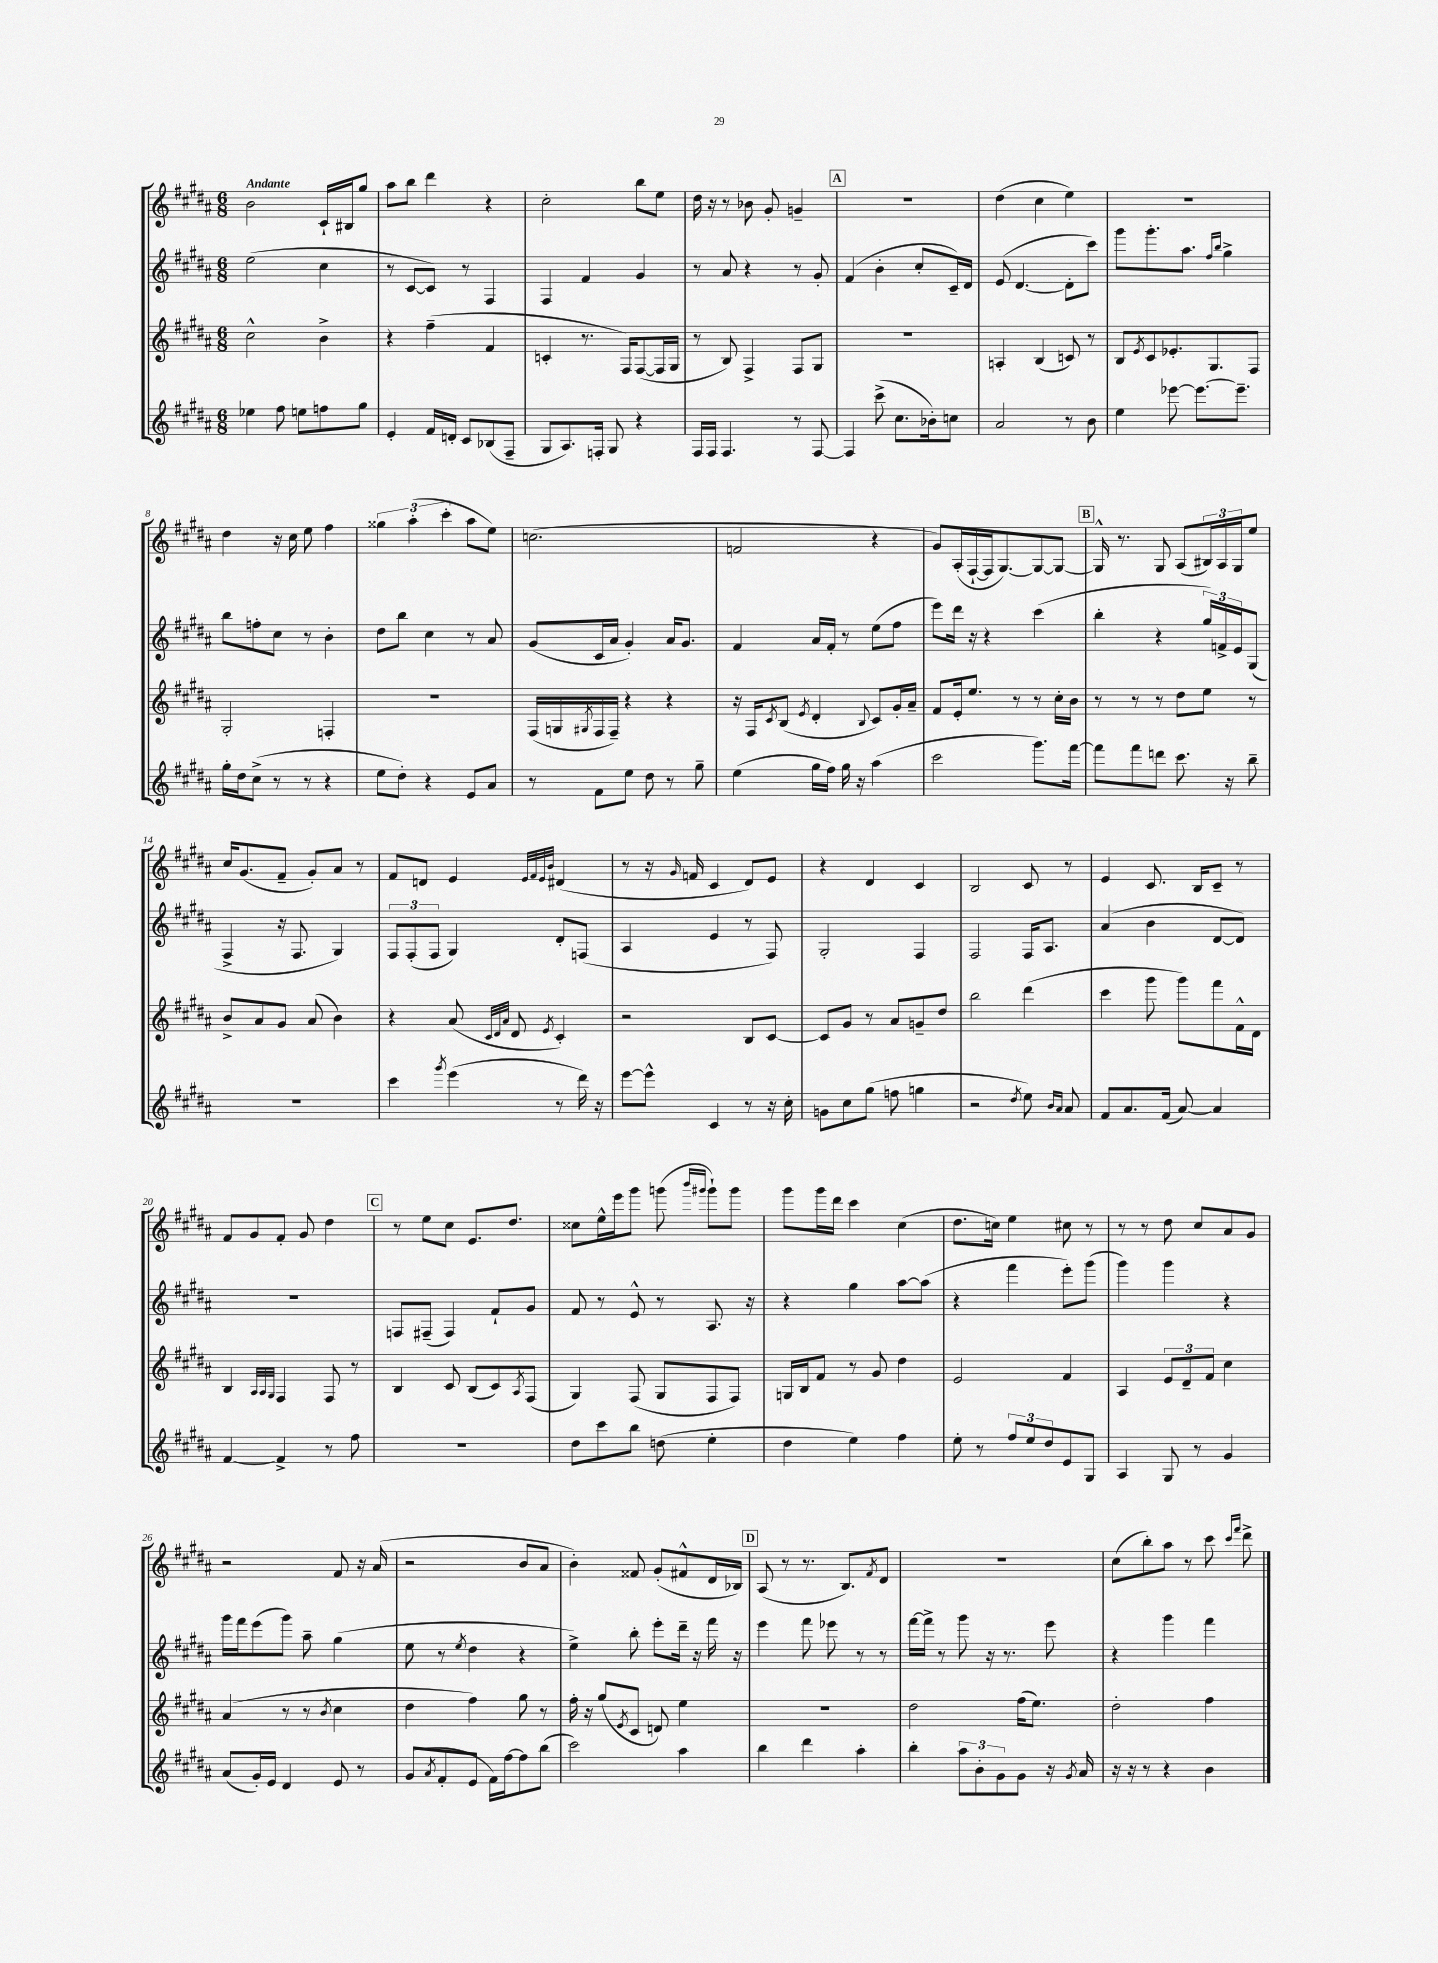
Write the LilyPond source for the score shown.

<<
\new StaffGroup <<
\new Staff = "s0" {
    \clef treble \key b \major \numericTimeSignature \time 6/8 \tempo "Andante"
    b'2 cis'16-! bis16 gis''8 |
    ais''8 b''8 dis'''4 r4 |
    cis''2-. b''8 e''8 |
    dis''16 r16 r8 bes'8 gis'8-. g'4-- |
    \mark \markup { \box "A" } R2. |
    dis''4( cis''4 e''4) |
    R2. |
    dis''4 r16 cis''16 e''8 fis''4 |
    \tuplet 3/2 { gisis''4 ais''4-.( cis'''4-. } ais''8 e''8) |
    c''2.( |
    f'2 r4 |
    gis'8) ais16-.( fis16~-! fis16 gis8.~) gis8~ gis8~ |
    \mark \markup { \box "B" } gis16-^ r8. gis8 ais8( \tuplet 3/2 { bis16) ais16 gis16 } e''8 |
    cis''16 gis'8.( fis'8-- gis'8-.) ais'8 r8 |
    fis'8 d'8 e'4 \grace { e'32 fis'32 e'32 b'32 } dis'4( |
    r8 r16 \grace { gis'16 } f'16 cis'4 dis'8) e'8 |
    r4 dis'4 cis'4 |
    b2 cis'8 r8 |
    e'4 cis'8. b16 cis'8-- r8 |
    fis'8 gis'8 fis'8-. gis'8 dis''4 |
    \mark \markup { \box "C" } r8 e''8 cis''8 e'8. dis''8. |
    cisis''8 e''16-^ e'''16 gis'''8 g'''8( \grace { b'''16 gis'''16 } gis'''8-!) gis'''8 |
    gis'''8 gis'''16 dis'''16 cis'''4 cis''4( |
    dis''8. c''16) e''4 cis''8 r8 |
    r8 r8 dis''8 cis''8 ais'8 gis'8 |
    r2 fis'8 r16 ais'16( |
    r2 b'8 ais'8 |
    b'4-.) fisis'8 gis'8-.( fis'8-^ dis'16 bes16) |
    \mark \markup { \box "D" } ais8( r8 r8. b8.) \acciaccatura { fis'8 } dis'8 |
    R2. |
    cis''8( b''8-.) ais''8 r8 cis'''8 \grace { cis'''16 fis'''16 } dis'''8-> \bar "|." |
}
\new Staff = "s1" {
    \clef treble \key b \major \numericTimeSignature \time 6/8
    e''2( cis''4 |
    r8 cis'8~ cis'8) r8 fis4 |
    fis4 fis'4 gis'4 |
    r8 ais'8 r4 r8 gis'8-. |
    \mark \markup { \box "A" } fis'4( b'4-. cis''8-. cis'16--) dis'16 |
    e'8( dis'4.~ dis'8-. cis'''8) |
    gis'''8 gis'''8.-. ais''8. \grace { fis''16 b''16 } gis''4-> |
    b''8 f''8-. cis''8 r8 b'4-. |
    dis''8 b''8 cis''4 r8 ais'8 |
    gis'8( cis'16 ais'16 gis'4-.) ais'16 gis'8. |
    fis'4 ais'16 fis'16-. r8 e''8( fis''8 |
    e'''8) dis'''16 r16 r4 cis'''4( |
    \mark \markup { \box "B" } b''4-. r4 \tuplet 3/2 { gis''16) f'16-> e'16 } gis8( |
    fis4-> r16 fis8. gis4) |
    \tuplet 3/2 { fis8 fis8-.( fis8 } gis4) dis'8-. f8( |
    ais4 e'4 r8 fis8) |
    gis2-. fis4 |
    fis2 fis16 ais8. |
    ais'4( b'4 dis'8~ dis'8) |
    R2. |
    \mark \markup { \box "C" } f8 fis8--( fis4) fis'8-! gis'8 |
    fis'8 r8 e'8-^ r8 ais8. r16 |
    r4 gis''4 ais''8~ ais''8( |
    r4 fis'''4 e'''8-.) gis'''8( |
    gis'''4) gis'''4 r4 |
    gis'''16 fis'''16 e'''8( gis'''8) ais''8-- gis''4( |
    e''8 r8 \acciaccatura { e''8 } dis''4 r4 |
    e''4->) b''8-. e'''8-. dis'''16-- r16 fis'''16 r16 |
    \mark \markup { \box "D" } e'''4 fis'''8 ees'''8 r8 r8 |
    fis'''16~ fis'''16-> r8 gis'''8 r16 r8. e'''8 |
    r4 gis'''4 fis'''4 \bar "|." |
}
\new Staff = "s2" {
    \clef treble \key b \major \numericTimeSignature \time 6/8
    cis''2-^ b'4-> |
    r4 fis''4--( fis'4 |
    c'4-. r8. fis16) fis8~( fis16 gis16 |
    r8 b8) fis4-> fis8 gis8 |
    \mark \markup { \box "A" } R2. |
    a4-. b4( c'8) r8 |
    b8 \acciaccatura { e'8 } cis'8 ees'8.-. gis8. fis8 |
    gis2-. f4-. |
    R2. |
    fis16( g16 \acciaccatura { gis8 } fis16 fis16--) r4 r4 |
    r16 fis16 \acciaccatura { cis'8 } b8( \acciaccatura { e'8 } dis'4-. \appoggiatura { b8 } cis'8) gis'16-. ais'16-- |
    fis'8 e'16-. e''8. r8 r8 cis''16-. b'16 |
    \mark \markup { \box "B" } r8 r8 r8 dis''8 e''8 r8 |
    b'8-> ais'8 gis'8 ais'8( b'4) |
    r4 ais'8( \grace { cis'32 dis'32 ais'32 } dis'8 \acciaccatura { e'8 } cis'4-.) |
    r2 b8 cis'8~ |
    cis'8 gis'8 r8 ais'8 g'8-- dis''8 |
    b''2 dis'''4( |
    cis'''4 gis'''8 gis'''8) fis'''8 fis'16-^ dis'16 |
    b4 \grace { ais32 ais32 gis32 } fis4 fis8 r8 |
    \mark \markup { \box "C" } b4 cis'8 b8( cis'8) \acciaccatura { ais8 } fis8( |
    gis4) fis8( gis8 fis8 fis8) |
    g16 b16 fis'8 r8 gis'8 dis''4 |
    e'2 fis'4 |
    ais4 \tuplet 3/2 { e'8 dis'8-- fis'8 } cis''4 |
    ais'4( r8 r8 \acciaccatura { b'8 } cis''4 |
    dis''4 fis''4) gis''8 r8 |
    fis''16-. r16 gis''8( \acciaccatura { e'8 } cis'8 d'8) e''4 |
    \mark \markup { \box "D" } R2. |
    dis''2 fis''16( e''8.) |
    dis''2-. fis''4 \bar "|." |
}
\new Staff = "s3" {
    \clef treble \key b \major \numericTimeSignature \time 6/8
    ees''4 fis''8 e''8 f''8 gis''8 |
    e'4-. fis'16 d'16-. cis'8 bes8( fis8-- |
    gis8 ais8.) f16-. gis8 r4 |
    fis16 fis16 fis4. r8 fis8~ |
    \mark \markup { \box "A" } fis4 cis'''8->( cis''8. bes'16-.) c''8 |
    ais'2 r8 b'8 |
    e''4 ees'''8~ ees'''8.~ ees'''8.-- |
    gis''16-. dis''16 cis''8->( r8 r8 r4 |
    e''8 dis''8-.) r4 e'8 ais'8 |
    r8 fis'8 e''8 dis''8 r8 gis''8-- |
    e''4( gis''16 fis''16) gis''16 r16 ais''4( |
    cis'''2 gis'''8.) fis'''16~ |
    \mark \markup { \box "B" } fis'''8 fis'''8 d'''8 cis'''8. r16 b''8-- |
    R2. |
    cis'''4 \acciaccatura { gis'''8 } e'''4( r8 dis'''16) r16 |
    e'''8~ e'''8-^ cis'4 r8 r16 cis''16-. |
    g'8 cis''8 gis''8( f''8 g''4 |
    r2 \acciaccatura { dis''8 } e''8) \grace { b'16 ais'16 } ais'8 |
    fis'8 ais'8. fis'16( ais'8~) ais'4 |
    fis'4~ fis'4-> r8 fis''8 |
    \mark \markup { \box "C" } R2. |
    dis''8 cis'''8 b''8 d''8( e''4-. |
    dis''4 e''4) fis''4 |
    e''8-. r8 \tuplet 3/2 { fis''8 e''8 dis''8 } e'8 gis8 |
    ais4 gis8 r8 gis'4 |
    ais'8( gis'16-.) e'16 dis'4 e'8 r8 |
    gis'8( \acciaccatura { ais'8 } fis'8-. e'8 fis'16) fis''16~ fis''8 b''8( |
    cis'''2) ais''4 |
    \mark \markup { \box "D" } b''4 dis'''4 ais''4-. |
    b''4-. \tuplet 3/2 { ais''8 b'8-. gis'8 } gis'8 r16 \acciaccatura { gis'8 } ais'16 |
    r16 r16 r8 r4 b'4 \bar "|." |
}
>>
>>
